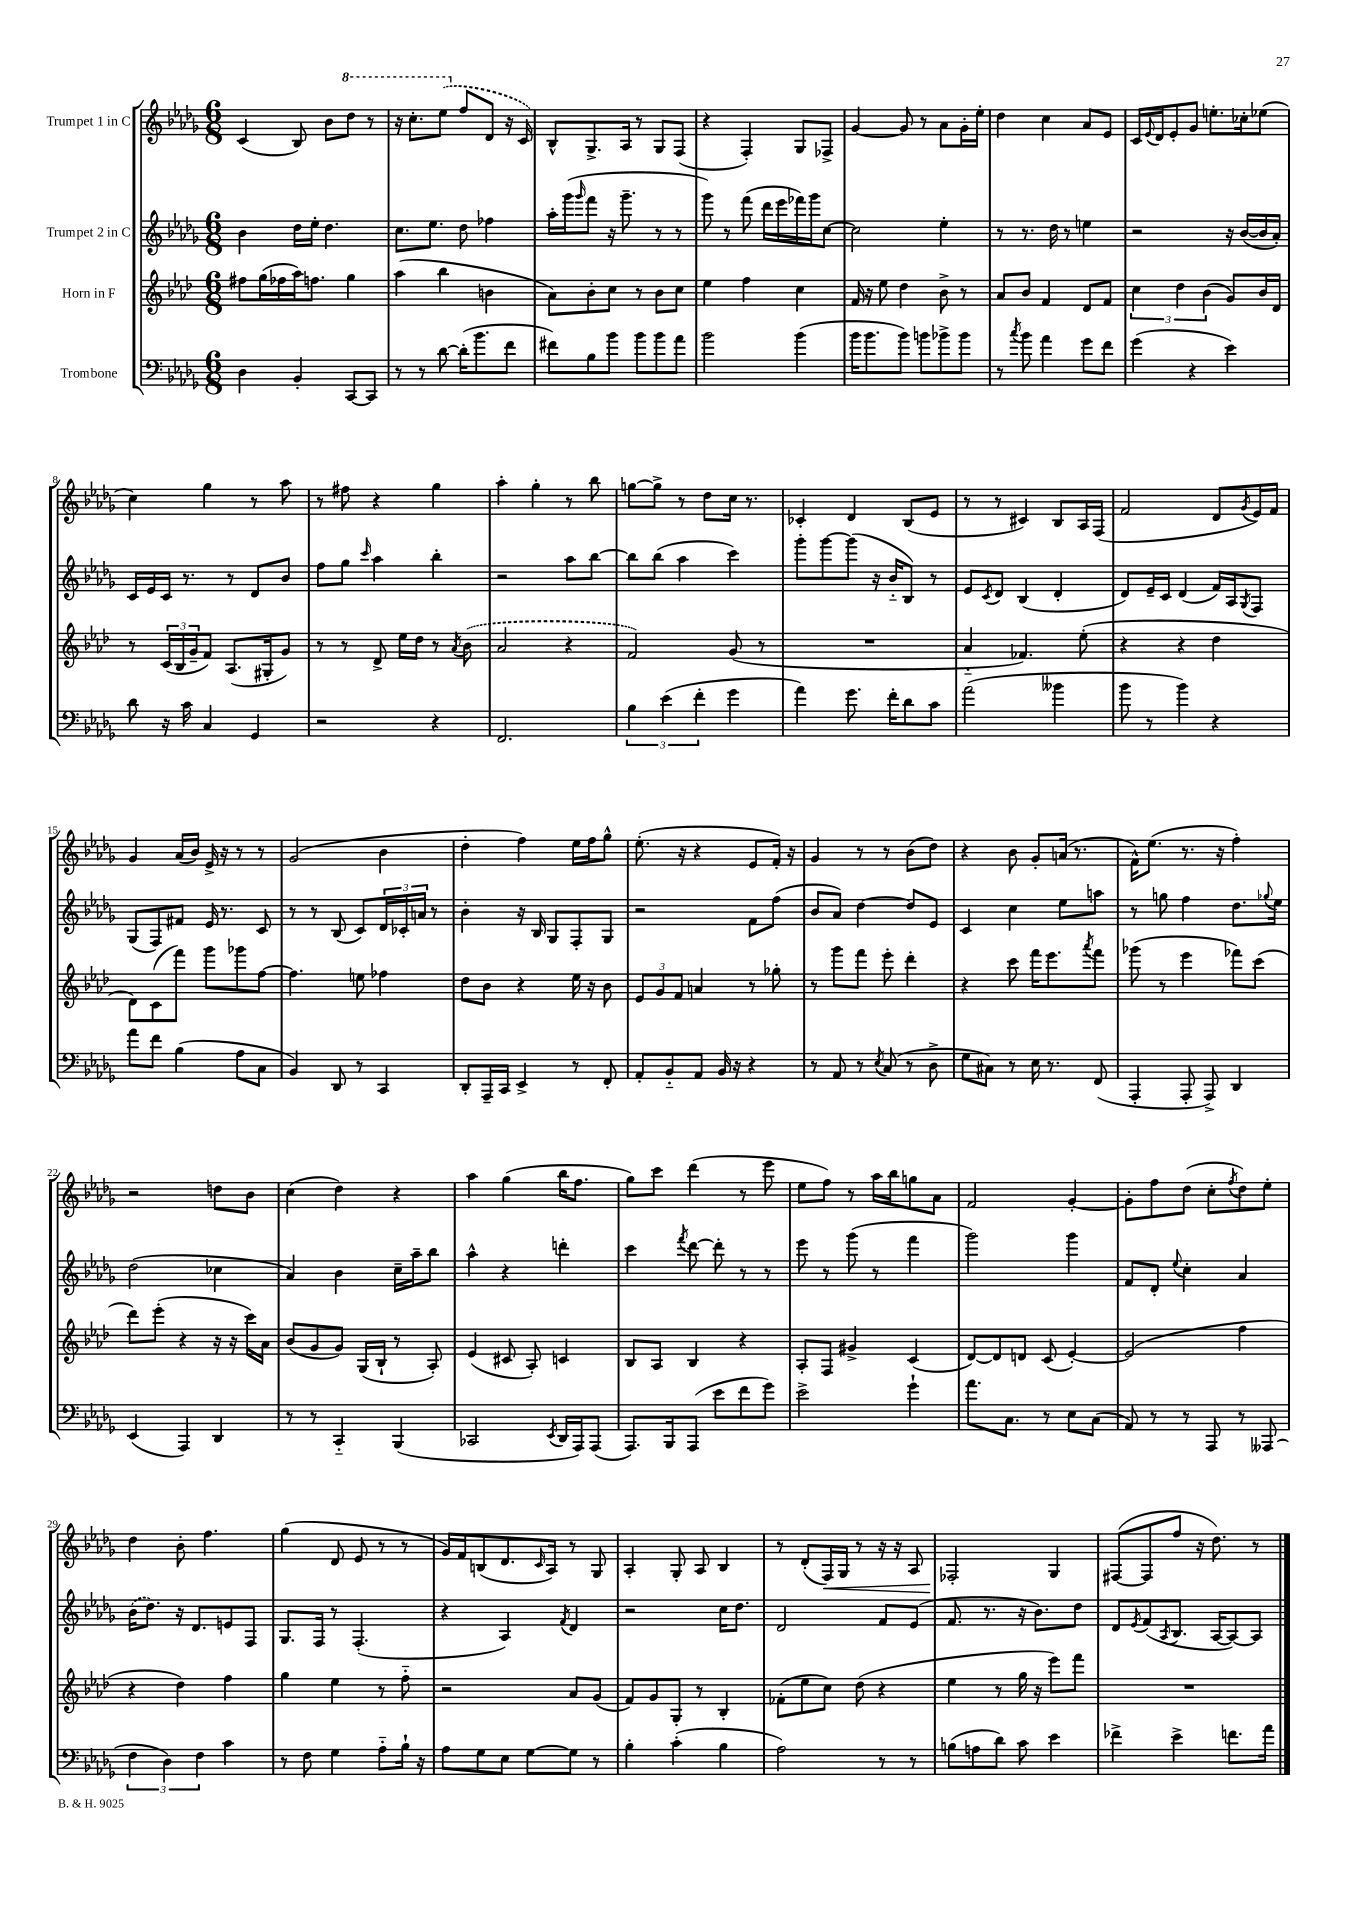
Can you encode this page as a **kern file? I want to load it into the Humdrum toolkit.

**kern	**kern	**kern	**kern	**dynam
*part4	*part3	*part2	*part1	*part1
*staff4	*staff3	*staff2	*staff1	*staff1
*I"Trombone	*I"Horn in F	*I"Trumpet 2 in C	*I"Trumpet 1 in C	*
*clefF4	*clefG2	*clefG2	*clefG2	*
*k[b-e-a-d-g-]	*k[b-e-a-d-]	*k[b-e-a-d-g-]	*k[b-e-a-d-g-]	*
*M6/8	*M6/8	*M6/8	*M6/8	*
=1	=1	=1	=1	=1
4D-\	8ff#X\L	4b-\	(4c/	.
.	(16gg\L	.	.	.
.	16ff-X\	.	.	.
4BB-'/	16aa-\J)	16dd-\LL	8B-/)	.
.	8.ffn\J	16ee-'\JJ	.	.
.	.	4.dd-\	8b-\L	.
*	*	*	*8va	*
[8CC/L	4gg\	.	8ddd-\J	.
8CC/J]	.	.	8r	.
=2	=2	=2	=2	=2
8r	(4aa-\	8.cc\L	16r	.
.	.	.	8.ccc'\L	.
8r	.	.	.	.
.	.	8.ee-\J	.	.
[8d-\	4bb-\	.	(8eee-\J	.
*	*	*	*X8va	*
(16d-'\KL]	.	8dd-\	8ff/L	.
8.b-\	.	.	.	.
.	4bn\	4ff-X\	8d-/J	.
8f\J	.	.	16r	.
.	.	.	16c/)	.
=3	=3	=3	=3	=3
8f#X\L)	8a-\L)	16aa-'\LL	8B-^^/L	.
.	.	(16ggg-\J	.	.
.	.	16qqggg-/	.	.
8B-\	8b-'\	8fff\J	8.G-^/	.
8b-\J	8cc\J	16r	.	.
.	.	8.ggg-~\	16A-/Jk	.
8b-\L	8r	.	8r	.
8b-\	8b-\L	8r	8G-/L	.
8a-\J	8cc\J	8r	(8F/J	.
=4	=4	=4	=4	=4
2b-\	4ee-\	8ggg-\)	4r	.
.	.	8r	.	.
.	4ff\	(8fff\	4F'/)	.
.	.	16ddd-\LL	.	.
.	.	16eee-\	.	.
(4b-\	4cc\	16fff-X\)	8G-/L	.
.	.	16ggg-\J	.	.
.	.	[8cc\J	8F-X^/J	.
=5	=5	=5	=5	=5
16b-\KL	16f/	2cc\]	[4g-/	.
8.b-\	16r	.	.	.
.	8ee-\	.	.	.
8b-\J)	4dd-\	.	8g-/]	.
8bn\L	.	.	8r	.
8b-X^\	8b-^\	4ee-'\	8a-\L	.
8b-\J	8r	.	16g-'\L	.
.	.	.	16ee-'\JJ	.
=6	=6	=6	=6	=6
8r	8a-/L	8r	4dd-\	.
8qcc/	.	.	.	.
8b-\	8b-/J	8.r	.	.
4a-\	4f/	.	4cc\	.
.	.	16dd-\	.	.
.	.	8r	.	.
8g-\L	8d-/L	4een\	8a-/L	.
8f\J	8f/J	.	8e-/J	.
=7	=7	=7	=7	=7
(4g-\	6cc\	2r	16c/LL	.
.	.	.	8qqe-/	.
.	.	.	16d-/J	.
.	.	.	8e-'/	.
.	6dd-\	.	.	.
4r	.	.	8g-/J	.
.	(6b-\	.	.	.
.	.	.	8.een'\L	.
4e-\)	8g/L)	16r	.	.
.	.	([16b-/LL	16cc-X'\k	.
.	16b-/L	16b-/]	(8ee-X\J	.
.	16d-/JJ	16a-'/JJ)	.	.
!!LO:LB:g=z
=8	=8	=8	=8	=8
8d-\	8r	16c/LL	4cc\)	.
.	.	16e-/	.	.
16r	(24c/LL	16c/JJ	.	.
.	24B-/	.	.	.
16c\	.	8.r	.	.
.	24g~/J	.	.	.
4C/	8f/J)	.	4gg-\	.
.	(8.A-/L	8r	.	.
4GG-/	.	8d-/L	8r	.
.	16G#X'/k	.	.	.
.	8g/J)	8b-/J	8aa-\	.
=9	=9	=9	=9	=9
2r	8r	8ff\L	8r	.
.	8r	8gg-\J	8ff#X\	.
.	.	16qqccc/	.	.
.	8d-^/	4aa-\	4r	.
.	16ee-\LL	.	.	.
.	16dd-\JJ	.	.	.
4r	8r	4bb-'\	4gg-\	.
.	8qa-/	.	.	.
.	(8b-\	.	.	.
=10	=10	=10	=10	=10
2.FF/	2a-/	2r	4aa-'\	.
.	.	.	4gg-'\	.
.	4r	8aa-\L	8r	.
.	.	[8bb-\J	8bb-\	.
=11	=11	=11	=11	=11
6B-\	2f/)	8bb-\L]	[8ggn\L	.
.	.	(8bb-\J	8gg^\J]	.
(6e-\	.	.	.	.
.	.	4aa-\	8r	.
6f'\	.	.	.	.
.	.	.	8dd-\L	.
4g-\	(8g/	4ccc\)	16cc\Jk	.
.	.	.	8.r	.
.	8r	.	.	.
=12	=12	=12	=12	=12
4a-\)	2.r	8ggg-'\L	4c-X'/	.
.	.	[8ggg-\	.	.
8.g-\	.	(8ggg-\J]	4d-/	.
.	.	16r	.	.
16f'\KL	.	16b-/KL	.	.
8d-\	.	8B-/J)	(8B-/L	.
8c\J	.	8r	8e-/J	.
=13	=13	=13	=13	=13
(2a-\	4a-/	8e-/L	8r	.
.	.	8qc/	.	.
.	.	8d-/J	8r	.
.	4.f-X/)	(4B-/	4c#X/)	.
4b--X\	.	4d-'/	8B-/L	.
.	(8ee-'\	.	16A-/L	.
.	.	.	(16F/JJ	.
=14	=14	=14	=14	=14
8b-\	4r	8d-/L)	2f/	.
8r	.	16e-~/L	.	.
.	.	16c/JJ	.	.
4b-\)	4r	(4d-/	.	.
4r	4dd-\	16f/LL)	8d-/L	.
.	.	16A-/J	.	.
.	.	8qG-/	8qg-/	.
.	.	8F/J	16e-/L)	.
.	.	.	16f/JJ	.
!!LO:LB:g=z
=15	=15	=15	=15	=15
8a-\L	8d-\L)	(8G-/L	4g-/	.
8f\J	(8c\	8F/)	.	.
(4B-\	8fff\J)	8f#X/J	(16a-/LL	.
.	.	.	16b-/JJ)	.
.	8ggg\L	16e-/	16e-^/	.
.	.	8.r	16r	.
8A-\L	8ggg-X\	.	8r	.
8C\J	[8ff\J	8c/	8r	.
=16	=16	=16	=16	=16
4BB-/)	4.ff\]	8r	(2g-/	.
.	.	8r	.	.
8DD-/	.	(8B-/	.	.
8r	8een\	8c/L)	.	.
4CC/	4ff-X\	24d-/L	4b-\	.
.	.	24c-X'/	.	.
.	.	24an/JJ	.	.
.	.	8r	.	.
=17	=17	=17	=17	=17
8DD-'/L	8dd-\L	4b-'\	4dd-'\	.
16AAA-~/L	8b-\J	.	.	.
16CC/JJ	.	.	.	.
4EE-^/	4r	16r	4ff\)	.
.	.	16B-/	.	.
.	.	8G-/L	.	.
8r	16ee-\	8F'/	16ee-\LL	.
.	16r	.	16ff\J	.
8FF'/	8b-\	8G-/J	8gg-^^\J	.
=18	=18	=18	=18	=18
8AA-'/L	12e-/L	2r	(8.ee-'\	.
.	12g/	.	.	.
8BB-/	.	.	.	.
.	12f/J	.	.	.
.	.	.	16r	.
8AA-/J	4an/	.	4r	.
16BB-/	.	.	.	.
16r	.	.	.	.
4r	8r	8f\L	8e-/L	.
.	8gg-X'\	(8ff\J	16f'/Jk)	.
.	.	.	16r	.
=19	=19	=19	=19	=19
8r	8r	8b-/L	4g-/	.
8AA-/	8ggg\L	8a-/J)	.	.
8r	8fff\J	[4dd-\	8r	.
8qE-/	.	.	.	.
(8C/	8eee-'\	.	8r	.
8r	4ddd-'\	8dd-/L]	(8b-\L	.
8D-^\	.	8e-/J	8dd-\J)	.
=20	=20	=20	=20	=20
8G-\L	4r	4c/	4r	.
8C#X\J)	.	.	.	.
8r	8ccc\	4cc\	8b-\	.
16E-\	16fff\KL	.	8g-'/L	.
8.r	8.eee-\	.	.	.
.	.	8ee-\L	(16an/Jk	.
.	.	.	8.r	.
.	8qaaa-/	.	.	.
(8FF/	8fff\J	8aan\J	.	.
=21	=21	=21	=21	=21
4AAA-'/	(8ggg-X\	8r	16f^^\KL)	.
.	.	.	(8.ee-\J	.
.	8r	8ggn\	.	.
8AAA-'/	4eee-\	4ff\	8.r	.
8AAA-^/)	.	.	.	.
.	.	.	16r	.
4DD-/	8fff-X\L)	8.dd-\L	4ff'\)	.
.	(8ccc\J	.	.	.
.	.	8qqgg-X/	.	.
.	.	16ee-\Jk	.	.
!!LO:LB:g=z
=22	=22	=22	=22	=22
(4EE-/	8ddd-\L)	(2dd-\	2r	.
.	(8eee-'\J	.	.	.
4AAA-/)	4r	.	.	.
4DD-/	16r	4cc-X\	8ddn\L	.
.	16r	.	.	.
.	16ccc\LL)	.	8b-\J	.
.	16a-\JJ	.	.	.
=23	=23	=23	=23	=23
8r	(8b-/L	4a-/)	(4cc\	.
8r	8g/	.	.	.
4CC/	8g/J)	4b-\	4dd-\)	.
.	(16G/LL	.	.	.
.	16B-`/JJ	.	.	.
(4BBB-/	8r	16cc~\LL	4r	.
.	.	16aa-~\J	.	.
.	8A-'/)	8bb-\J	.	.
=24	=24	=24	=24	=24
2CC-X/	(4e-/	4aa-^^\	4aa-\	.
.	8c#X/	4r	(4gg-\	.
.	8A-'/)	.	.	.
8qEE-/	.	.	.	.
16DD-/LL	4cn/	4dddn'\	16bb-\KL	.
16AAA-/J)	.	.	8.ff\J	.
(8AAA-/J	.	.	.	.
=25	=25	=25	=25	=25
8.AAA-/L)	8B-/L	4ccc\	8gg-\L)	.
.	8A-/J	.	8ccc\J	.
16BBB-/k	.	.	.	.
.	.	8qfff/	.	.
(8AAA-/J	4B-/	[8ddd-\	(4ddd-\	.
8e-\L	.	8ddd-'\]	.	.
8f\	4r	8r	8r	.
8g-\J)	.	8r	8eee-\	.
=26	=26	=26	=26	=26
2e-^\	8A-'/L	8eee-\	8ee-\L	.
.	8F/J	8r	8ff\J)	.
.	4g#X^/	(8ggg-\	8r	.
.	.	8r	16aa-\LL	.
.	.	.	16bb-\J	.
4g-`\	(4c/	4fff\	8ggn\	.
.	.	.	8a-\J	.
=27	=27	=27	=27	=27
8.a-\L	[8d-/L)	2ggg-\)	2f/	.
.	8d-/]	.	.	.
8.C\J	.	.	.	.
.	8dn/J	.	.	.
8r	(8c/	.	.	.
8E-\L	[4e-'/)	4ggg-\	[4g-'/	.
(8C\J	.	.	.	.
=28	=28	=28	=28	=28
8AA-/)	(2e-/]	8f/L	8g-'\L]	.
8r	.	8d-'/J	8ff\	.
.	.	8qqee-/	.	.
8r	.	4cc'\	(8dd-\J	.
8AAA-/	.	.	8cc'\L	.
.	.	.	8qff/	.
8r	4ff\	4a-/	8dd-\)	.
(8AAA--X/	.	.	8ee-'\J	.
!!LO:LB:g=z
=29	=29	=29	=29	=29
6F\	4r	(16b-\KL	4dd-\	.
.	.	8.dd-\J)	.	.
6D-\)	.	.	.	.
.	4dd-\)	16r	8b-'\	.
.	.	8.d-/L	.	.
6F\	.	.	.	.
.	.	.	4.ff\	.
4c\	4ff\	8en/	.	.
.	.	8F/J	.	.
=30	=30	=30	=30	=30
8r	4gg\	8.G-/L	(4gg-\	.
8F\	.	.	.	.
.	.	16F/Jk	.	.
4G-\	4ee-\	8r	8d-/	.
.	.	(4.F'/	8e-/	.
8A-\L	8r	.	8r	.
16B-`\Jk	8ff\	.	8r	.
16r	.	.	.	.
=31	=31	=31	=31	=31
8A-\L	2r	4r	16g-/LL)	.
.	.	.	16f/J	.
8G-\	.	.	(8Bn/	.
8E-\J	.	4A-/)	8.d-/	.
[8G-\L	.	.	.	.
.	.	.	16qqc/	.
.	.	.	16A-/Jk)	.
.	.	8qf/	.	.
8G-\J]	8a-/L	4d-/	8r	.
8r	(8g/J	.	8G-/	.
=32	=32	=32	=32	=32
4B-'\	8f/L)	2r	4A-'/	.
.	8g/	.	.	.
(4c'\	8G'/J	.	8G-'/	.
.	8r	.	8A-/	.
4B-\	4B-'/	16cc\KL	4B-/	.
.	.	8.dd-\J	.	.
=33	=33	=33	=33	=33
2A-\)	(8f-X'\L	2d-/	8r	.
.	8ee-\	.	(8d-'/L	.
!	!	!	!	!LO:HP:b
.	8cc\J)	.	16F/L)	<
.	.	.	16G-/JJ	.
.	(8dd-\	.	8r	.
8r	4r	8f/L	16r	.
.	.	.	16r	.
8r	.	(8e-/J	8A-/	.
=34	=34	=34	=34	=34
(8Bn\L	4ee-\	8.f/	2F-X'/	.
8An\	.	.	.	.
.	.	8.r	.	.
8d-\J)	8r	.	.	.
8c\	16gg\	16r	.	.
.	16r	8.b-\L)	.	.
4e-\	8eee-\L)	.	4G-/	[
.	8fff\J	8dd-\J	.	.
=35	=35	=35	=35	=35
4f-X^\	2.r	8d-/L	([8F#X/L	.
.	.	8qe-/	.	.
.	.	(8f/	8F#/]	.
.	.	8qA-/	.	.
4e-^\	.	8.B-/J	8ff/J	.
.	.	.	16r	.
.	.	[16A-/KL	8.dd-\)	.
8.fn\L	.	8A-/_)	.	.
.	.	8A-/J]	8r	.
16a-\Jk	.	.	.	.
==	==	==	==	==
*-	*-	*-	*-	*-
